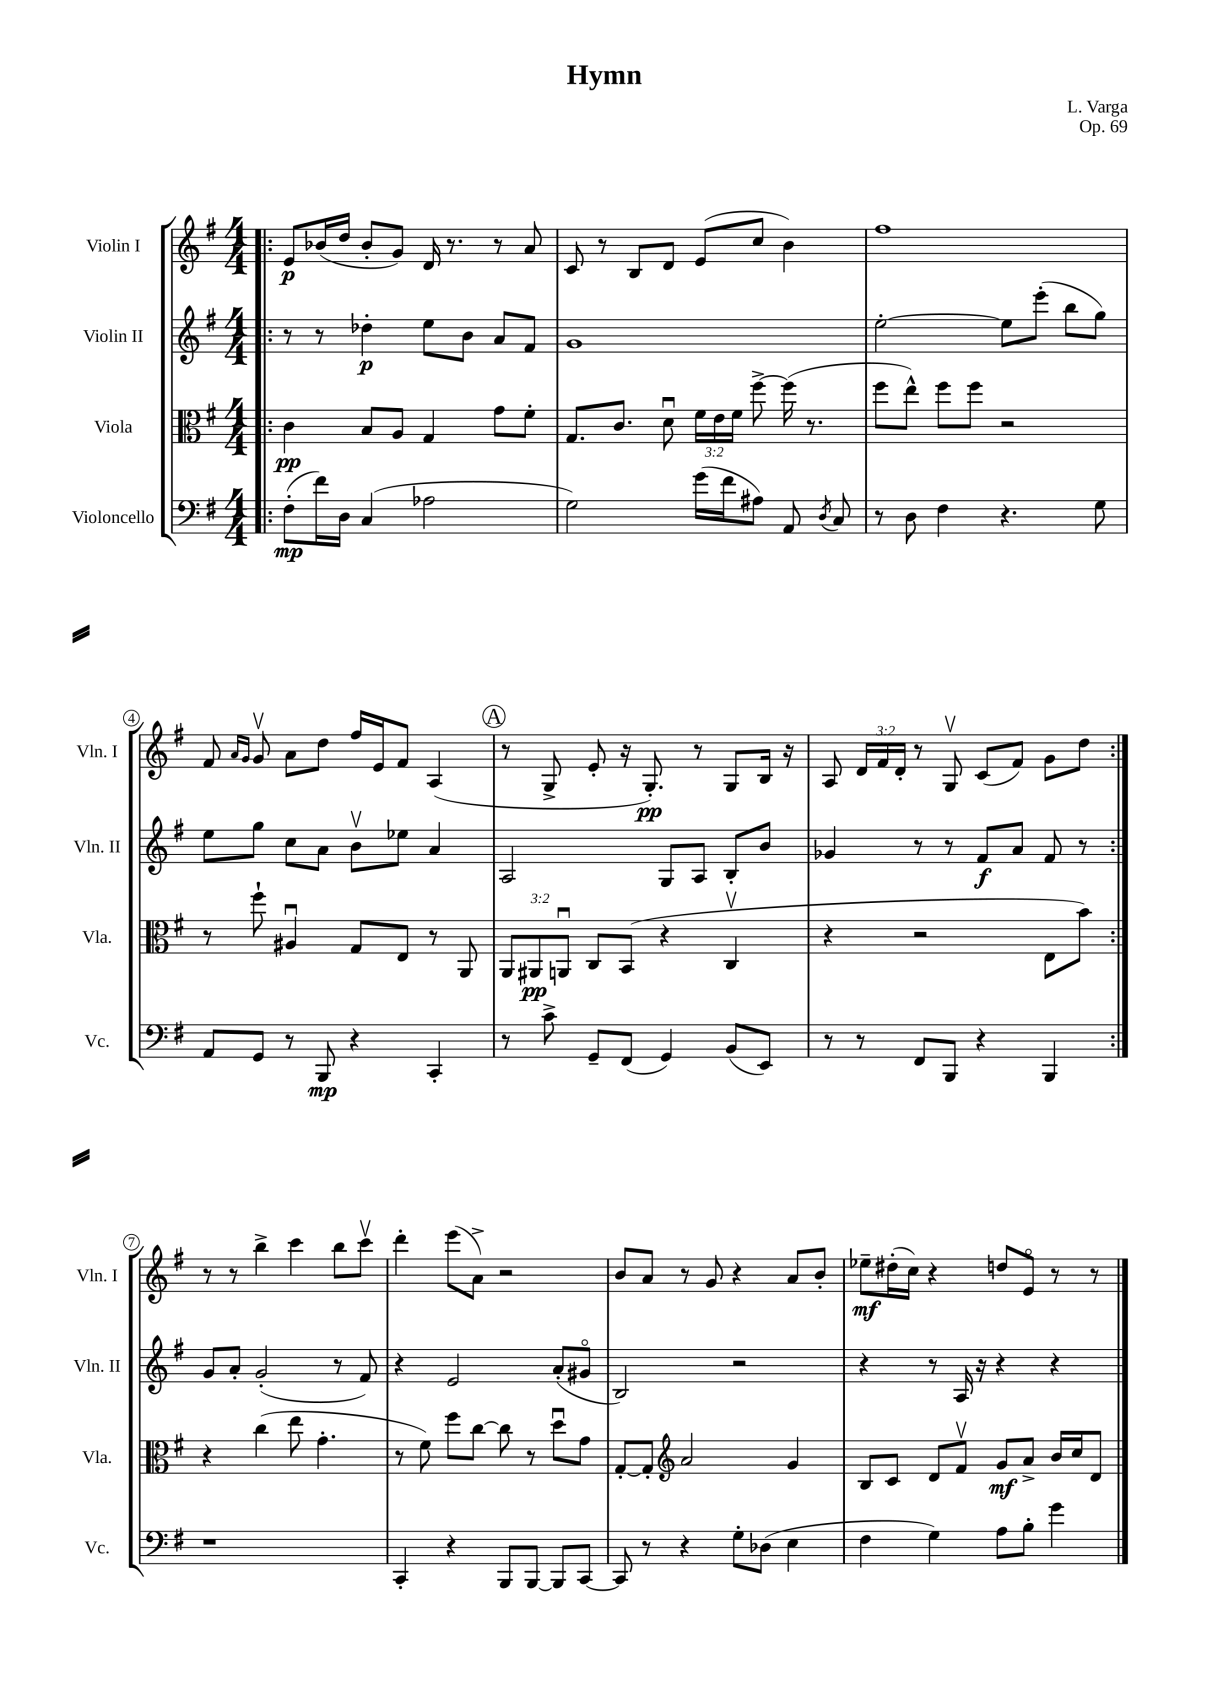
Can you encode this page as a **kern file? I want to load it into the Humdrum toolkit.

**kern	**kern	**kern	**kern
*staff4	*staff3	*staff2	*staff1
*clefF4	*clefC3	*clefG2	*clefG2
*k[f#]	*k[f#]	*k[f#]	*k[f#]
*M4/4	*M4/4	*M4/4	*M4/4
=!|:	=!|:	=!|:	=!|:
(8F#'	4c	8r	8e
16f#)	.	8r	(16b-
16D	.	.	16dd
(4C	8B	4dd-'	8b-'
.	8A	.	8g)
2A-	4G	8ee	16d
.	.	.	8.r
.	.	8b	.
.	8g	8a	8r
.	8f#'	8f#	8a
=	=	=	=
2G)	8.G	1g	8c
.	.	.	8r
.	8.c	.	.
.	.	.	8B
.	8du	.	8d
(16g	24f#	.	(8e
.	24e	.	.
16f#	.	.	.
.	24f#	.	.
8A#)	[8ff#^	.	8cc
8AA	(16ff#]	.	4b)
.	8.r	.	.
8qD	.	.	.
8C	.	.	.
=	=	=	=
8r	8ff#	[2ee'	1ff#
8D	8ee^^)	.	.
4F#	8ff#	.	.
.	8ff#	.	.
4.r	2r	8ee]	.
.	.	(8eee'	.
.	.	8bb	.
8G	.	8gg)	.
=	=	=	=
8AA	8r	8ee	8f#
.	.	.	16qqa
.	.	.	16qqg
8GG	8ff#`	8gg	8gv
8r	4A#u	8cc	8a
8BBB	.	8a	8dd
4r	8G	8bv	16ff#
.	.	.	16e
.	8E	8ee-	8f#
4CC'	8r	4a	(4A
.	8AA	.	.
=	=	=	=
8r	12AA	2A	8r
.	12AA#	.	.
8c^	.	.	8G^
.	12AAu	.	.
8GG~	8C	.	8e'
(8FF#	(8BB	.	16r
.	.	.	8.G')
4GG)	4r	8G	.
.	.	8A	8r
(8BB	4Cv	8B'	8G
8EE)	.	8b	16B
.	.	.	16r
=	=	=	=
8r	4r	4g-	8A
8r	.	.	24d
.	.	.	24f#
.	.	.	24d'
8FF#	2r	8r	8r
8BBB	.	8r	8Gv
4r	.	8f#	(8c
.	.	8a	8f#)
4BBB	8E	8f#	8g
.	8b)	8r	8dd
=:|!	=:|!	=:|!	=:|!
1r	4r	8g	8r
.	.	8a'	8r
.	(4cc	(2g'	4bb^
.	8ee	.	4ccc
.	4.g'	.	.
.	.	8r	8bb
.	.	8f#)	8cccv
=	=	=	=
4CC'	8r	4r	4ddd'
.	8f#)	.	.
4r	8ff#	2e	(8eee
.	[8cc	.	8a^)
8BBB	8cc]	.	2r
[8BBB	8r	.	.
8BBB]	8ddu	(8a'	.
[8CC	8g	8g#o	.
=	=	=	=
8CC]	[8G'	2B)	8b
8r	8G']	.	8a
*	*clefG2	*	*
4r	2a	.	8r
.	.	.	8g
8G'	.	2r	4r
(8D-	.	.	.
4E	4g	.	8a
.	.	.	8b'
=	=	=	=
4F#	8B	4r	8ee-~
.	8c	.	(16dd#'
.	.	.	16cc)
4G)	8d	8r	4r
.	8f#v	16A	.
.	.	16r	.
8A	8g	4r	8dd
8B'	8a^	.	8eo
4g	16b	4r	8r
.	16cc	.	.
.	8d	.	8r
==	==	==	==
*-	*-	*-	*-
